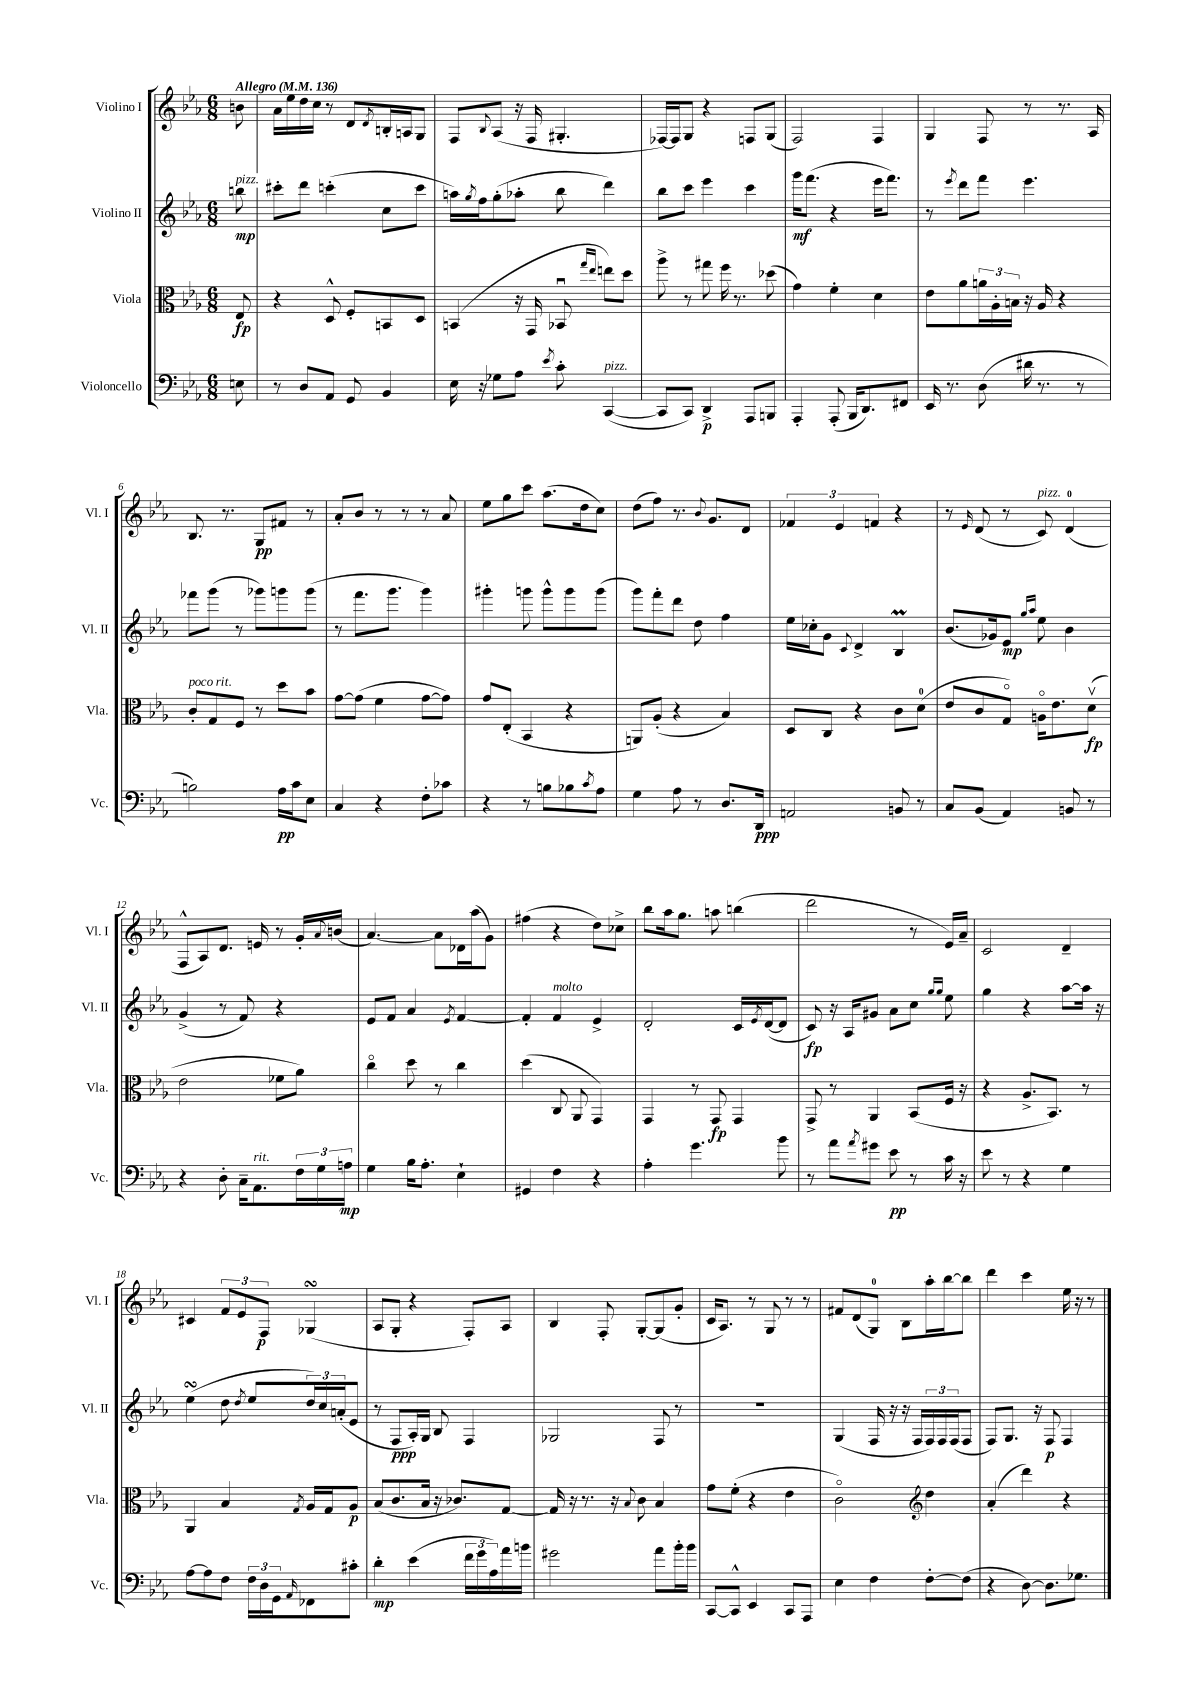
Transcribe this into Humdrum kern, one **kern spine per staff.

**kern	**dynam	**kern	**dynam	**kern	**dynam	**kern	**dynam
*part4	*part4	*part3	*part3	*part2	*part2	*part1	*part1
*staff4	*staff4	*staff3	*staff3	*staff2	*staff2	*staff1	*staff1
*I"Violoncello	*	*I"Viola	*	*I"Violino II	*	*I"Violino I	*
*I'Vc.	*	*I'Vla.	*	*I'Vl. II	*	*I'Vl. I	*
*clefF4	*	*clefC3	*	*clefG2	*	*clefG2	*
*k[b-e-a-]	*	*k[b-e-a-]	*	*k[b-e-a-]	*	*k[b-e-a-]	*
*M6/8	*	*M6/8	*	*M6/8	*	*M6/8	*
*MM136	*	*MM136	*	*MM136	*	*MM136	*
=	=	=	=	=	=	=	=
!	!	!	!	!	!	!LO:TX:a:B:t=Allegro	!
!	!	!	!	!LO:TX:a:i:t=pizz.	!	!	!
8En\	.	8E-/	fp	8bbn\	mp	8bn\	.
=1	=1	=1	=1	=1	=1	=1	=1
8r	.	4r	.	8ccc#X'\L	.	16a-\LL	.
.	.	.	.	.	.	16ee-\	.
8D/L	.	.	.	8ddd\J	.	16dd\	.
.	.	.	.	.	.	16cc\JJ	.
8AA-/J	.	8D^^/	.	(4cccn'\	.	8r	.
8GG/	.	8F'/L	.	.	.	8d/L	.
.	.	.	.	.	.	8qd/	.
4BB-/	.	8BBn/	.	8cc\L	.	16Bn'/L	.
.	.	.	.	.	.	16An/J	.
.	.	8D/J	.	8ccc\J	.	8G/J	.
=2	=2	=2	=2	=2	=2	=2	=2
16E-\	.	(4BBn/	.	16aan\LL)	.	8F/L	.
.	.	.	.	8qgg/	.	.	.
16r	.	.	.	16ff\J	.	.	.
.	.	.	.	.	.	8qqB-/	.
8G-X\L	.	.	.	(8gg'\	.	(8A-/J	.
8A-\J	.	16r	.	8aa-X'\J	.	16r	.
.	.	16GG/	.	.	.	16F/	.
8qe-/	.	.	.	.	.	.	.
8c'\	.	8BB-Xu/	.	8bb-\	.	4.G#X'/	.
.	.	16qqgg/LL	.	.	.	.	.
.	.	16qqee-/JJ	.	.	.	.	.
!LO:TX:a:i:t=pizz.	!	!	!	!	!	!	!
([4CC/	.	8een\L)	.	4ddd\)	.	.	.
.	.	8dd\J	.	.	.	.	.
=3	=3	=3	=3	=3	=3	=3	=3
8CC/L]	.	8aa-^\	.	8bb-\L	.	[16F-X/LL)	.
.	.	.	.	.	.	16F-/J]	.
8CC/J)	.	8r	.	8ccc\J	.	8G/J	.
4DD^/	p	8gg#X\	.	4eee-\	.	4r	.
.	.	16ff\	.	.	.	.	.
.	.	8.r	.	.	.	.	.
8AAA-/L	.	.	.	4ccc\	.	8Fn/L	.
8BBBn/J	.	(8dd-X\	.	.	.	(8G/J	.
=4	=4	=4	=4	=4	=4	=4	=4
4AAA-'/	.	4g\)	.	16ggg\KL	mf	2F/)	.
.	.	.	.	(8.fff\J	.	.	.
(8AAA-'/	.	4f'\	.	4r	.	.	.
16BBB-/KL	.	.	.	.	.	.	.
8.DD/)	.	.	.	.	.	.	.
.	.	4d\	.	16eee-\KL	.	4F/	.
.	.	.	.	8.fff\J)	.	.	.
8FF#X/J	.	.	.	.	.	.	.
=5	=5	=5	=5	=5	=5	=5	=5
16EE-/	.	8e-\L	.	8r	.	4G/	.
8.r	.	.	.	.	.	.	.
.	.	.	.	8qeee-/	.	.	.
.	.	8a-\	.	8ddd\L	.	.	.
(8D\	.	24an\L	.	8fff\J	.	8F/	.
.	.	24A-'\	.	.	.	.	.
.	.	24Bn\JJ	.	.	.	.	.
16d#X\	.	16r	.	4.eee-\	.	8r	.
8.r	.	16A-/	.	.	.	.	.
.	.	4r	.	.	.	8.r	.
8r	.	.	.	.	.	.	.
.	.	.	.	.	.	16A-/	.
!!LO:LB:g=z
=6	=6	=6	=6	=6	=6	=6	=6
!	!	!LO:TX:a:i:t=poco rit.	!	!	!	!	!
2Bn\)	.	8c'/L	.	8fff-X\L	.	8.B-/	.
.	.	8G/	.	(8ggg\J	.	.	.
.	.	.	.	.	.	8.r	.
.	.	8F/J	.	8r	.	.	.
.	.	8r	.	8ggg-X\L)	.	8G/L	pp
16A-\LL	pp	8dd\L	.	8gggn\	.	8f#X/J	.
16c\J	.	.	.	.	.	.	.
8E-\J	.	8b-\J	.	(8ggg\J	.	8r	.
=7	=7	=7	=7	=7	=7	=7	=7
4C/	.	[8g\L	.	8r	.	8a-'/L	.
.	.	(8g\J]	.	8.fff\L	.	8b-/J	.
4r	.	4f\	.	.	.	8r	.
.	.	.	.	8.ggg\J	.	.	.
.	.	.	.	.	.	8r	.
8F'\L	.	[8g\L	.	4ggg\)	.	8r	.
8c-X\J	.	8g\J])	.	.	.	8a-/	.
=8	=8	=8	=8	=8	=8	=8	=8
4r	.	8g/L	.	4ggg#X'\	.	8ee-\L	.
.	.	(8E-'/J	.	.	.	8gg\	.
8r	.	4BB-/	.	8gggn\	.	8ccc\J	.
8Bn\L	.	.	.	8ggg^^\L	.	(8.aa-\L	.
8B-X\	.	4r	.	8ggg\	.	.	.
.	.	.	.	.	.	16dd\k	.
8qc/	.	.	.	.	.	.	.
8A-\J	.	.	.	(8ggg\J	.	8cc\J)	.
=9	=9	=9	=9	=9	=9	=9	=9
4G\	.	8AAn/L)	.	8ggg\L)	.	(8dd\L	.
.	.	(8A-'/J	.	8fff'\	.	8ff\J)	.
8A-\	.	4r	.	8ddd\J	.	8.r	.
8r	.	.	.	8dd\	.	.	.
.	.	.	.	.	.	8qqb-/	.
.	.	.	.	.	.	8.g/L	.
8.D/L	.	4B-/)	.	4ff\	.	.	.
.	.	.	.	.	.	8d/J	.
16DD/Jk	ppp	.	.	.	.	.	.
=10	=10	=10	=10	=10	=10	=10	=10
2AAn/	.	8D/L	.	16ee-\LL	.	6f-X/	.
.	.	.	.	16cc-X'\J	.	.	.
.	.	8C/J	.	8g\J	.	.	.
.	.	.	.	.	.	6e-/	.
.	.	.	.	8qqc/	.	.	.
.	.	4r	.	4d^/	.	.	.
.	.	.	.	.	.	6fn/	.
8BBn/	.	8c\L	.	4B-M/	.	4r	.
8r	.	(8d\J	.	.	.	.	.
=11	=11	=11	=11	=11	=11	=11	=11
8C/L	.	8e-/L	.	(8.b-/L	.	8r	.
.	.	.	.	.	.	16qqe-/	.
(8BB-/J	.	8c/	.	.	.	(8d/	.
.	.	.	.	16g-X/k)	.	.	.
4AA-/)	.	8G/J)	.	8e-/J	mp	8r	.
.	.	.	.	16qqgg/LL	.	.	.
.	.	.	.	16qqaa-/JJ	.	.	.
!	!	!	!	!	!	!LO:TX:a:i:t=pizz.	!
.	.	16An\KL	.	8ee-\	.	8c/)	.
.	.	8.e-\	.	.	.	.	.
8BBn/	.	.	.	4b-\	.	(4d/	.
8r	.	(8dv\J	fp	.	.	.	.
!!LO:LB:g=z
=12	=12	=12	=12	=12	=12	=12	=12
4r	.	2e-\	.	(4g^/	.	8F^^/L	.
.	.	.	.	.	.	8A-/)	.
8D'\	.	.	.	8r	.	8.d/J	.
16C~\KL	.	.	.	8f/)	.	.	.
!LO:TX:a:i:t=rit.	!	!	!	!	!	!	!
8.AA-\	.	.	.	.	.	16en/	.
.	.	8f-X\L	.	4r	.	8r	.
24F\L	.	8a-\J)	.	.	.	16g'/LL	.
24G\	.	.	.	.	.	.	.
.	.	.	.	.	.	8qqa-/	.
.	.	.	.	.	.	(16bn/JJ	.
24An\JJ	mp	.	.	.	.	.	.
=13	=13	=13	=13	=13	=13	=13	=13
4G\	.	4cc\	.	8e-/L	.	[4.a-/)	.
.	.	.	.	8f/J	.	.	.
16B-\KL	.	8dd\	.	4a-/	.	.	.
8.A-'\J	.	.	.	.	.	.	.
.	.	8r	.	.	.	8a-\L]	.
.	.	.	.	8qe-/	.	.	.
4E-`\	.	4cc\	.	[4f/	.	16d-X\L	.
.	.	.	.	.	.	(16aa-\J	.
.	.	.	.	.	.	8g\J)	.
=14	=14	=14	=14	=14	=14	=14	=14
4GG#X/	.	(4dd\	.	4f'/]	.	(4ff#X\	.
!	!	!	!	!LO:TX:a:i:t=molto	!	!	!
4F\	.	8C/	.	4f/	.	4r	.
.	.	8AA-/	.	.	.	.	.
4r	.	4GG/)	.	4e-^/	.	8dd\L)	.
.	.	.	.	.	.	8cc-X^\J	.
=15	=15	=15	=15	=15	=15	=15	=15
4A-'\	.	4GG/	.	2d'/	.	8bb-\L	.
.	.	.	.	.	.	16aa-\k	.
.	.	.	.	.	.	8.gg\J	.
4.g\	.	8r	.	.	.	.	.
.	.	8GG/	fp	.	.	8aan\	.
.	.	4GG/	.	16c/LL	.	(4bbn\	.
.	.	.	.	8qe-/	.	.	.
.	.	.	.	([16d/J	.	.	.
8b-\	.	.	.	8d/J]	.	.	.
=16	=16	=16	=16	=16	=16	=16	=16
8r	.	8GG^/	.	8c/)	fp	2ddd\	.
8a-\L	.	8r	.	16r	.	.	.
.	.	.	.	16A-/KL	.	.	.
8qa-/	.	.	.	.	.	.	.
8g#X\J	.	4AA-/	.	8g#X/J	.	.	.
8e-\	pp	.	.	8a-\L	.	.	.
8r	.	(8BB-/L	.	8cc\J	.	8r	.
.	.	.	.	16qqgg/LL	.	.	.
.	.	.	.	16qqgg/JJ	.	.	.
16c\	.	16F/Jk	.	8ee-\	.	16e-/LL)	.
16r	.	16r	.	.	.	16a-~/JJ	.
=17	=17	=17	=17	=17	=17	=17	=17
8e-\	.	4r	.	4gg\	.	2c/	.
8r	.	.	.	.	.	.	.
4r	.	8.A-^/L	.	4r	.	.	.
.	.	8.BB-/J)	.	.	.	.	.
4G\	.	.	.	[8aa-\L	.	4d~/	.
.	.	8r	.	16aa-\Jk]	.	.	.
.	.	.	.	16r	.	.	.
!!LO:LB:g=z
=18	=18	=18	=18	=18	=18	=18	=18
[8A-\L	.	4AA-/	.	(4ee-sSSs\	.	4c#X/	.
8A-\]	.	.	.	.	.	.	.
8F\J	.	4B-/	.	8dd\	.	12f/L	.
.	.	.	.	.	.	12e-/	.
.	.	.	.	8qdd/	.	.	.
24F\LL	.	.	.	8ee-/L	.	.	.
24D\	.	.	.	.	.	12F/J	p
24GG\J	.	.	.	.	.	.	.
16qqAA-/	.	8qG/	.	.	.	.	.
8FF-X\	.	16A-/LL	.	24dd/L)	.	(4G-XsSSs/	.
.	.	.	.	24cc/	.	.	.
.	.	16G/J	.	.	.	.	.
.	.	.	.	(24an'/J	.	.	.
8c#X'\J	.	8A-/J	p	8e-/J	.	.	.
=19	=19	=19	=19	=19	=19	=19	=19
4d'\	mp	(8B-/L	.	8r	.	8A-/L	.
.	.	8.c/	.	8F/L	ppp	8G'/J	.
(4e-\	.	.	.	16A-'/L)	.	4r	.
.	.	16B-/Jk	.	16G/JJ	.	.	.
.	.	16r	.	8B-/	.	.	.
.	.	8.c-X/L)	.	.	.	.	.
24f\LL	.	.	.	4F/	.	8F'/L)	.
24g\	.	.	.	.	.	.	.
24A-\)	.	.	.	.	.	.	.
16a-\	.	[8G/J	.	.	.	8A-/J	.
16bn\JJ	.	.	.	.	.	.	.
=20	=20	=20	=20	=20	=20	=20	=20
2g#X\	.	16G/]	.	2G-X/	.	4B-/	.
.	.	16r	.	.	.	.	.
.	.	8.r	.	.	.	.	.
.	.	.	.	.	.	8F'/	.
.	.	16r	.	.	.	.	.
.	.	8qqB-/	.	.	.	.	.
.	.	8c\	.	.	.	[8G'/L	.
8a-\L	.	4B-/	.	8F/	.	(8G/]	.
16b-'\L	.	.	.	8r	.	8g'/J	.
16b-\JJ	.	.	.	.	.	.	.
=21	=21	=21	=21	=21	=21	=21	=21
[8CC/L	.	8g\L	.	2.r	.	16c/KL	.
.	.	.	.	.	.	8.A-/J)	.
8CC^^/J]	.	(8f'\J	.	.	.	.	.
4EE-/	.	4r	.	.	.	8r	.
.	.	.	.	.	.	8G/	.
8CC/L	.	4e-\	.	.	.	8r	.
8AAA-/J	.	.	.	.	.	8r	.
=22	=22	=22	=22	=22	=22	=22	=22
4E-\	.	2c\)	.	(4G/	.	8f#X/L	.
.	.	.	.	.	.	(8d/	.
4F\	.	.	.	16F/	.	8G/J)	.
.	.	.	.	16r	.	.	.
.	.	.	.	16r	.	8B-\L	.
.	.	.	.	16F/LL	.	.	.
*	*	*clefG2	*	*	*	*	*
[8F'\L	.	4dd\	.	24F/)	.	16aa-'\L	.
.	.	.	.	24F/	.	.	.
.	.	.	.	.	.	[16bb-\J	.
.	.	.	.	(24F/J	.	.	.
(8F\J]	.	.	.	8F/J	.	8bb-\J]	.
=23	=23	=23	=23	=23	=23	=23	=23
4r	.	(4a-'/	.	8F/L)	.	4ddd\	.
.	.	.	.	8.G/J	.	.	.
[8D\)	.	4ddd\)	.	.	.	4ccc\	.
.	.	.	.	16r	.	.	.
8.D\L]	.	.	.	8F/	p	.	.
.	.	4r	.	4F/	.	16ee-\	.
8.G-X\J	.	.	.	.	.	16r	.
.	.	.	.	.	.	8r	.
==	==	==	==	==	==	==	==
*-	*-	*-	*-	*-	*-	*-	*-
